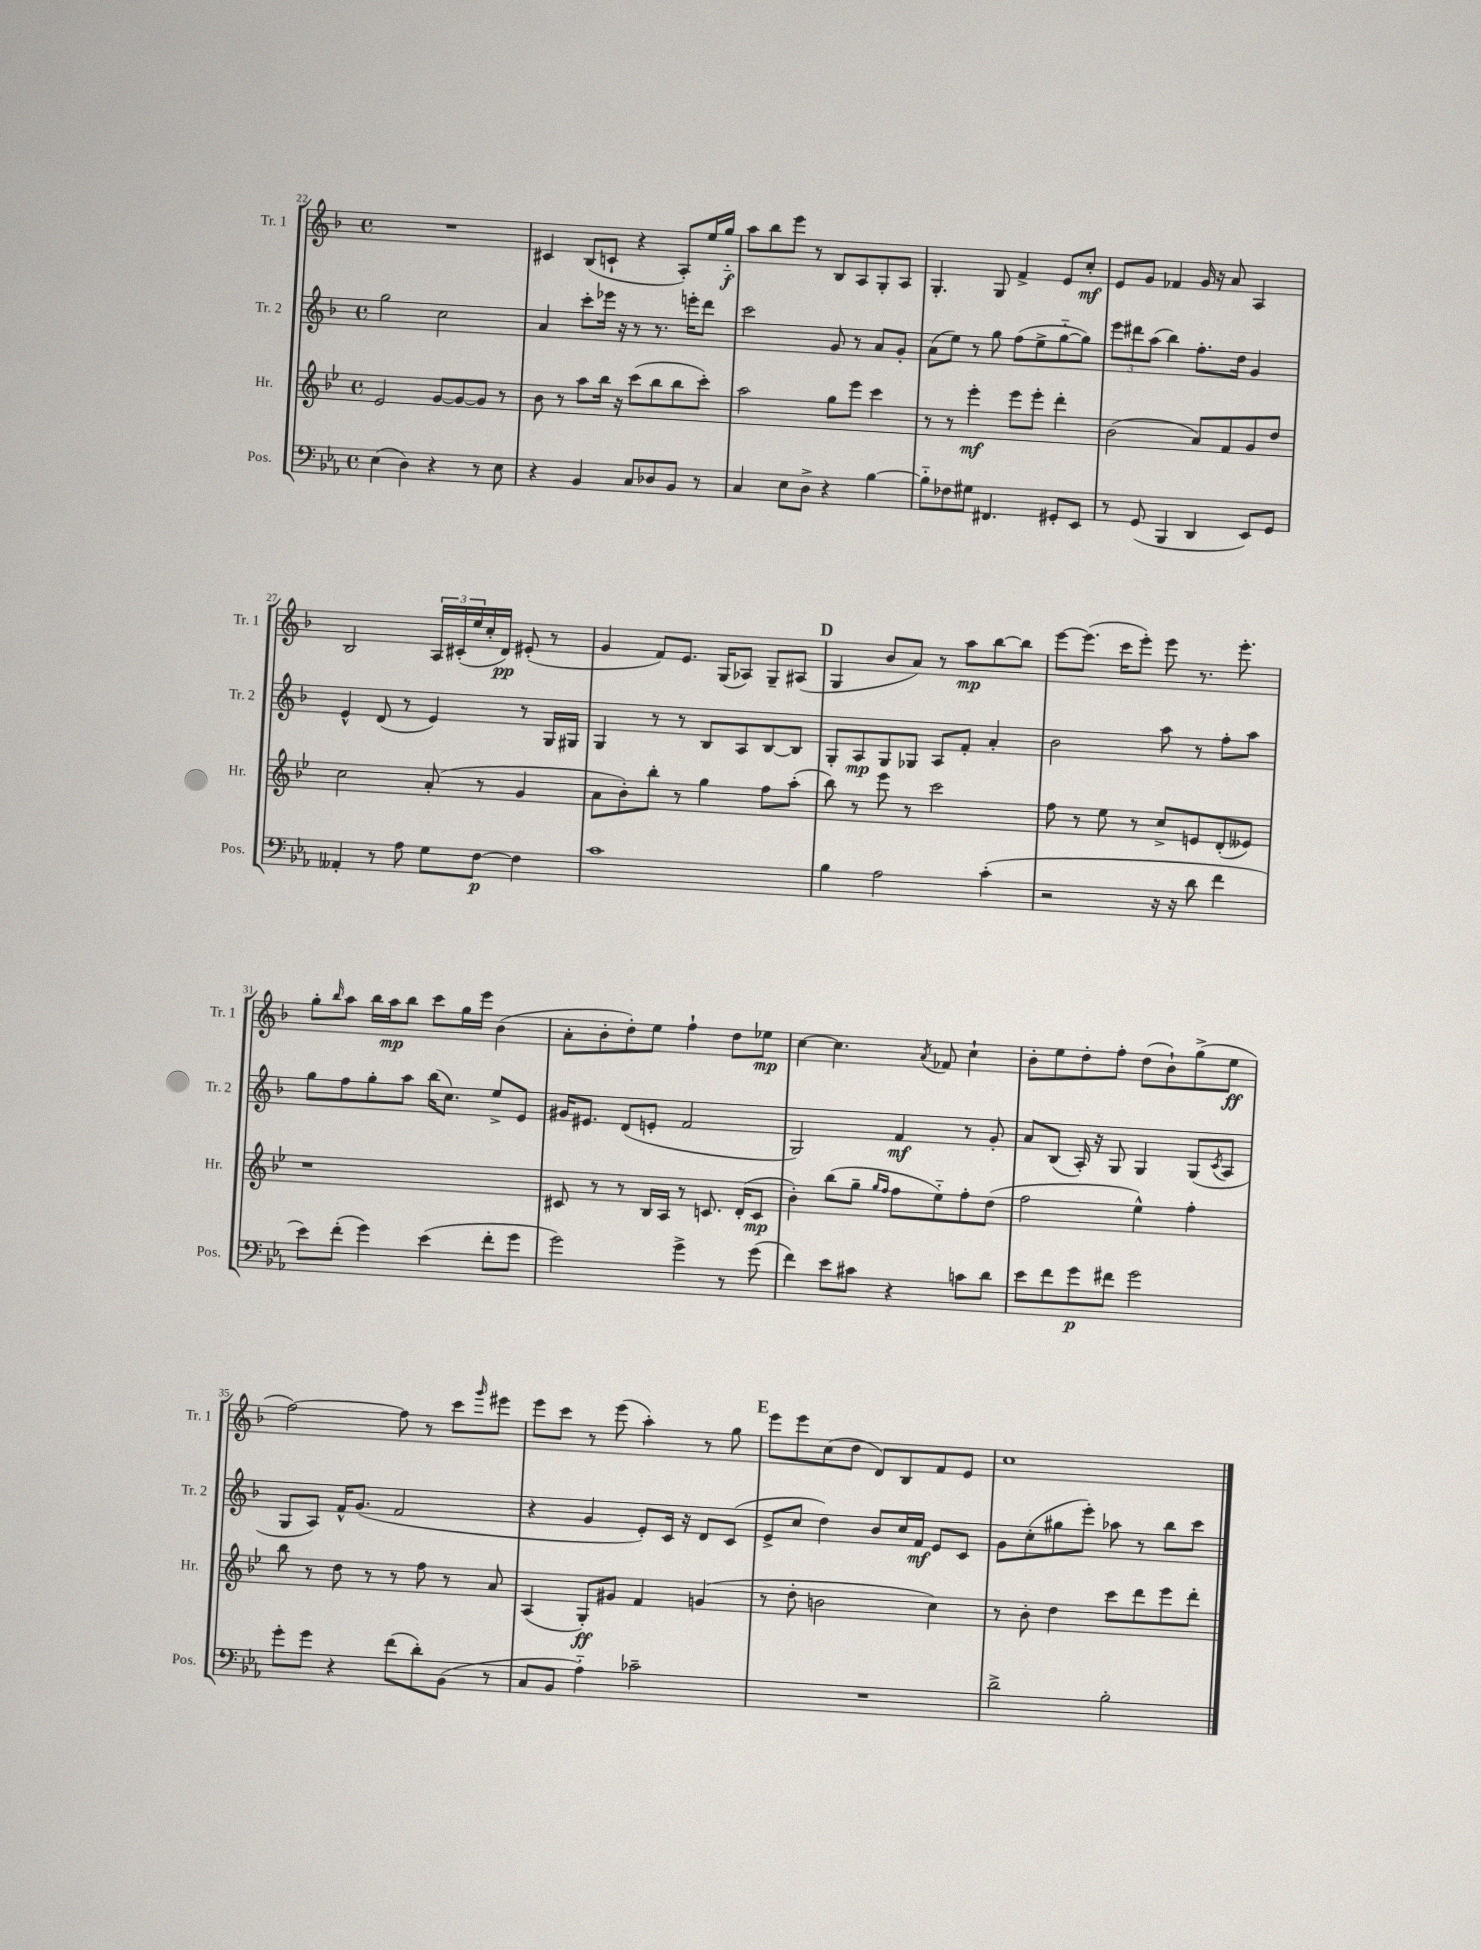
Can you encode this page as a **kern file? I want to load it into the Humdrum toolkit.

**kern	**dynam	**kern	**dynam	**kern	**dynam	**kern	**dynam
*part4	*part4	*part3	*part3	*part2	*part2	*part1	*part1
*staff4	*staff4	*staff3	*staff3	*staff2	*staff2	*staff1	*staff1
*I"Pos.	*	*I"Hr.	*	*I"Tr. 2	*	*I"Tr. 1	*
*I'Pos.	*	*I'Hr.	*	*I'Tr. 2	*	*I'Tr. 1	*
*clefF4	*	*clefG2	*	*clefG2	*	*clefG2	*
*k[b-e-a-]	*	*k[b-e-]	*	*k[b-]	*	*k[b-]	*
*M4/4	*	*M4/4	*	*M4/4	*	*M4/4	*
*met(c)	*	*met(c)	*	*met(c)	*	*met(c)	*
=22	=22	=22	=22	=22	=22	=22	=22
(4E-\	.	2e-/	.	2gg\	.	1r	.
4D\)	.	.	.	.	.	.	.
4r	.	[8g/L	.	2cc\	.	.	.
.	.	8g/_	.	.	.	.	.
8r	.	8g/J]	.	.	.	.	.
8E-\	.	8r	.	.	.	.	.
=23	=23	=23	=23	=23	=23	=23	=23
4r	.	8b-\	.	4a/	.	4c#X/	.
.	.	8r	.	.	.	.	.
4BB-/	.	8aa\L	.	8ccc'\L	.	(8B-/L	.
.	.	16bb-\Jk	.	16eee-X\Jk	.	8cn`/J	.
.	.	16r	.	16r	.	.	.
8C/L	.	(8ccc\L	.	8r	.	4r	.
8D-X/	.	8bb-\	.	8.r	.	.	.
8BB-/J	.	8bb-\	.	.	.	8A'/L)	.
.	.	.	.	16eeen'\KL	.	.	.
8r	.	8ccc'\J)	.	8ddd\J	.	16ee/L	.
.	.	.	.	.	.	16gg/JJ	f
=24	=24	=24	=24	=24	=24	=24	=24
4C/	.	2aa\	.	2ccc\	.	8aa\L	.
.	.	.	.	.	.	8bb-\	.
8E-\L	.	.	.	.	.	8eee\J	.
8D^\J	.	.	.	.	.	8r	.
4r	.	8gg\L	.	8g/	.	8B-/L	.
.	.	8eee-\J	.	8r	.	8A/	.
[4B-\	.	4ccc\	.	8a/L	.	8G'/	.
.	.	.	.	8g'/J	.	8A/J	.
=25	=25	=25	=25	=25	=25	=25	=25
8B-\L]	.	8r	.	(8a\L	.	4.G'/	.
8F-X\	.	8r	.	8ee\J)	.	.	.
8G#X\J	.	4eee-'\	mf	8r	.	.	.
4.FF#X/	.	.	.	8gg\	.	8G/	.
.	.	8eee-\L	.	(8ff\L	.	4f^/	.
.	.	8eee-'\J	.	8ee^\	.	.	.
8GG#X'/L	.	4ddd'\	.	[8gg\	.	8e/L	.
8EE-/J	.	.	.	8gg\J])	.	8cc'/J	mf
=26	=26	=26	=26	=26	=26	=26	=26
8r	.	(2b-\	.	12eee\L	.	8e/L	.
.	.	.	.	12ddd#X\	.	.	.
(8GG/	.	.	.	.	.	8g/J	.
.	.	.	.	(12aa\J	.	.	.
4BBB-/	.	.	.	4bb-\)	.	4f-X/	.
4DD/	.	8a/L)	.	8.ff'\L	.	16g/	.
.	.	.	.	.	.	16r	.
.	.	8f/	.	.	.	8a/	.
.	.	.	.	16dd\Jk	.	.	.
8EE-/L)	.	8g/	.	4g/	.	4A/	.
8GG/J	.	8dd/J	.	.	.	.	.
!!LO:LB:g=z
=27	=27	=27	=27	=27	=27	=27	=27
4AA--X'/	.	2cc\	.	4e^^/	.	2B-/	.
8r	.	.	.	(8d/	.	.	.
8A-\	.	.	.	8r	.	.	.
8G\L	.	(8a'/	.	4e/)	.	24A/LL	.
.	.	.	.	.	.	(24c#X'/	.
.	.	.	.	.	.	24ee/	.
[8F\J	p	8r	.	.	.	16cc'/	.
.	.	.	.	.	.	16d/JJ)	pp
4F\]	.	4g/	.	8r	.	(8e#X'/	.
.	.	.	.	16G/LL	.	8r	.
.	.	.	.	16G#X/JJ	.	.	.
=28	=28	=28	=28	=28	=28	=28	=28
1c	.	8a\L	.	4G/	.	4g/	.
.	.	8b-'\)	.	.	.	.	.
.	.	8bb-'\J	.	8r	.	8f/L)	.
.	.	8r	.	8r	.	8.e/J	.
.	.	4gg\	.	8B-/L	.	.	.
.	.	.	.	.	.	(16G/KL	.
.	.	.	.	8A/	.	8A-X/J)	.
.	.	8ff\L	.	[8B-/	.	8G~/L	.
.	.	(8aa'\J	.	8B-/J]	.	(8A#X/J	.
!!LO:REH:place=s1:t=D
=29	=29	=29	=29	=29	=29	=29	=29
4B-\	.	8bb-\)	.	8G'/L	.	4G/	.
.	.	8r	.	8A/	mp	.	.
2A-\	.	8eee-\	.	8G/	.	8b-/L	.
.	.	8r	.	8G-X/J	.	8a/J)	.
.	.	2ccc\	.	8A/L	.	8r	.
.	.	.	.	8f'/J	.	8aa\L	mp
(4c'\	.	.	.	4a'/	.	[8bb-\	.
.	.	.	.	.	.	8bb-\J]	.
=30	=30	=30	=30	=30	=30	=30	=30
2r	.	8ff\	.	2b-\	.	[8eee\L	.
.	.	8r	.	.	.	(8.eee\J]	.
.	.	8ee-\	.	.	.	.	.
.	.	.	.	.	.	16ccc\KL	.
.	.	8r	.	.	.	8eee'\J)	.
16r	.	8cc^/L	.	8aa\	.	8eee\	.
16r	.	.	.	.	.	.	.
8d\	.	8en/	.	8r	.	8.r	.
4f\	.	(8d'/	.	8ff'\L	.	.	.
.	.	.	.	.	.	8.eee'\	.
.	.	8e--X/J)	.	8aa\J	.	.	.
!!LO:LB:g=z
=31	=31	=31	=31	=31	=31	=31	=31
8e-\L)	.	1r	.	8gg\L	.	8gg'\L	.
.	.	.	.	.	.	16qqbb-/	.
(8f'\J	.	.	.	8ff\	.	8aa\J	.
4g\)	.	.	.	8gg'\	.	16bb-\LL	.
.	.	.	.	.	.	16aa\J	mp
.	.	.	.	8aa\J	.	8bb-\J	.
(4e-\	.	.	.	(16bb-\KL	.	8ccc\L	.
.	.	.	.	8.cc\J)	.	.	.
.	.	.	.	.	.	16gg\L	.
.	.	.	.	.	.	16eee\JJ	.
8f'\L	.	.	.	8ee^/L	.	(4b-\	.
8g\J	.	.	.	8e/J	.	.	.
=32	=32	=32	=32	=32	=32	=32	=32
2g\)	.	8c#X/	.	16g#X/KL	.	8a'\L	.
.	.	.	.	8.e#X/J	.	.	.
.	.	8r	.	.	.	8b-'\	.
.	.	8r	.	(8d/L	.	8dd'\)	.
.	.	16B-/LL	.	8en'/J	.	8ee\J	.
.	.	16A/JJ	.	.	.	.	.
4g^\	.	8r	.	2f/	.	4ff`\	.
.	.	8.cn/	.	.	.	.	.
8r	.	.	.	.	.	8dd\L	.
.	.	(16d'/KL	.	.	.	.	.
(8g\	.	8c/J	mp	.	.	8ee-X\J	mp
=33	=33	=33	=33	=33	=33	=33	=33
4f\)	.	4b-'\)	.	2G/)	.	[4cc\	.
8e-\L	.	(8bb-\L	.	.	.	4.cc\]	.
8c#X\J	.	8gg~\J	.	.	.	.	.
.	.	16qqgg/LL	.	.	.	.	.
.	.	16qqff/JJ	.	.	.	.	.
4r	.	8ff\L	.	4f/	mf	.	.
.	.	.	.	.	.	8qa/	.
.	.	8ee-\)	.	.	.	8f-X/	.
8cn\L	.	8ff'\	.	8r	.	4cc`\	.
8d\J	.	(8dd\J	.	8g'/	.	.	.
=34	=34	=34	=34	=34	=34	=34	=34
8e-\L	.	2ff\	.	8a/L	.	8b-'\L	.
8f\	.	.	.	(8B-/J	.	8ee\	.
8g\	p	.	.	16A'/)	.	8dd'\	.
.	.	.	.	16r	.	.	.
8f#X\J	.	.	.	8G/	.	8ff'\J	.
2g\	.	4ee-^^\)	.	4G/	.	(8dd\L	.
.	.	.	.	.	.	8b-`\)	.
.	.	4ff'\	.	(8G/L	.	(8gg^\	.
.	.	.	.	8qc/	.	.	.
.	.	.	.	8A/J	.	8ee\J	ff
!!LO:LB:g=z
=35	=35	=35	=35	=35	=35	=35	=35
8g'\L	.	8bb-\	.	8G/L	.	[2ff\)	.
8g\J	.	8r	.	8A/J)	.	.	.
4r	.	8dd\	.	16f^^/KL	.	.	.
.	.	.	.	(8.g/J	.	.	.
.	.	8r	.	.	.	.	.
(8f\L	.	8r	.	2f/	.	8ff\]	.
8d'\)	.	8ff\	.	.	.	8r	.
(8BB-\J	.	8r	.	.	.	8ccc\L	.
.	.	.	.	.	.	16qqggg/	.
8r	.	8a/	.	.	.	8eee#X\J	.
=36	=36	=36	=36	=36	=36	=36	=36
8C/L	.	(4A/	.	4r	.	8eee\L	.
8BB-/J	.	.	.	.	.	8ccc\J	.
4A-\)	.	8G'/L)	ff	4g/	.	8r	.
.	.	8g#X/J	.	.	.	(8eee\	.
2c-X~\	.	4f/	.	8e'/L)	.	4aa'\)	.
.	.	.	.	16c/Jk	.	.	.
.	.	.	.	16r	.	.	.
.	.	(4gn/	.	8d/L	.	8r	.
.	.	.	.	(8c/J	.	8gg\	.
!!LO:REH:place=s1:t=E
=37	=37	=37	=37	=37	=37	=37	=37
1r	.	8r	.	8e^/L	.	8eee\L	.
.	.	8dd'\	.	8cc/J	.	8eee\	.
.	.	2bn\	.	4dd\)	.	(8cc\	.
.	.	.	.	.	.	8dd\J	.
.	.	.	.	8b-/L	.	8d/L)	.
.	.	.	.	16cc/L	.	8B-/	.
.	.	.	.	16f/JJ	mf	.	.
.	.	4cc\)	.	8e/L	.	8f/	.
.	.	.	.	8c/J	.	8e/J	.
=38	=38	=38	=38	=38	=38	=38	=38
2d^\	.	8r	.	8g\L	.	1cc	.
.	.	8b-'\	.	(8cc'\	.	.	.
.	.	4dd\	.	8gg#X\	.	.	.
.	.	.	.	8eee'\J)	.	.	.
2B-'\	.	8ccc\L	.	8aa-X\	.	.	.
.	.	8ddd\	.	8r	.	.	.
.	.	8eee-\	.	8bb-\L	.	.	.
.	.	8ddd'\J	.	8ccc\J	.	.	.
==	==	==	==	==	==	==	==
*-	*-	*-	*-	*-	*-	*-	*-
